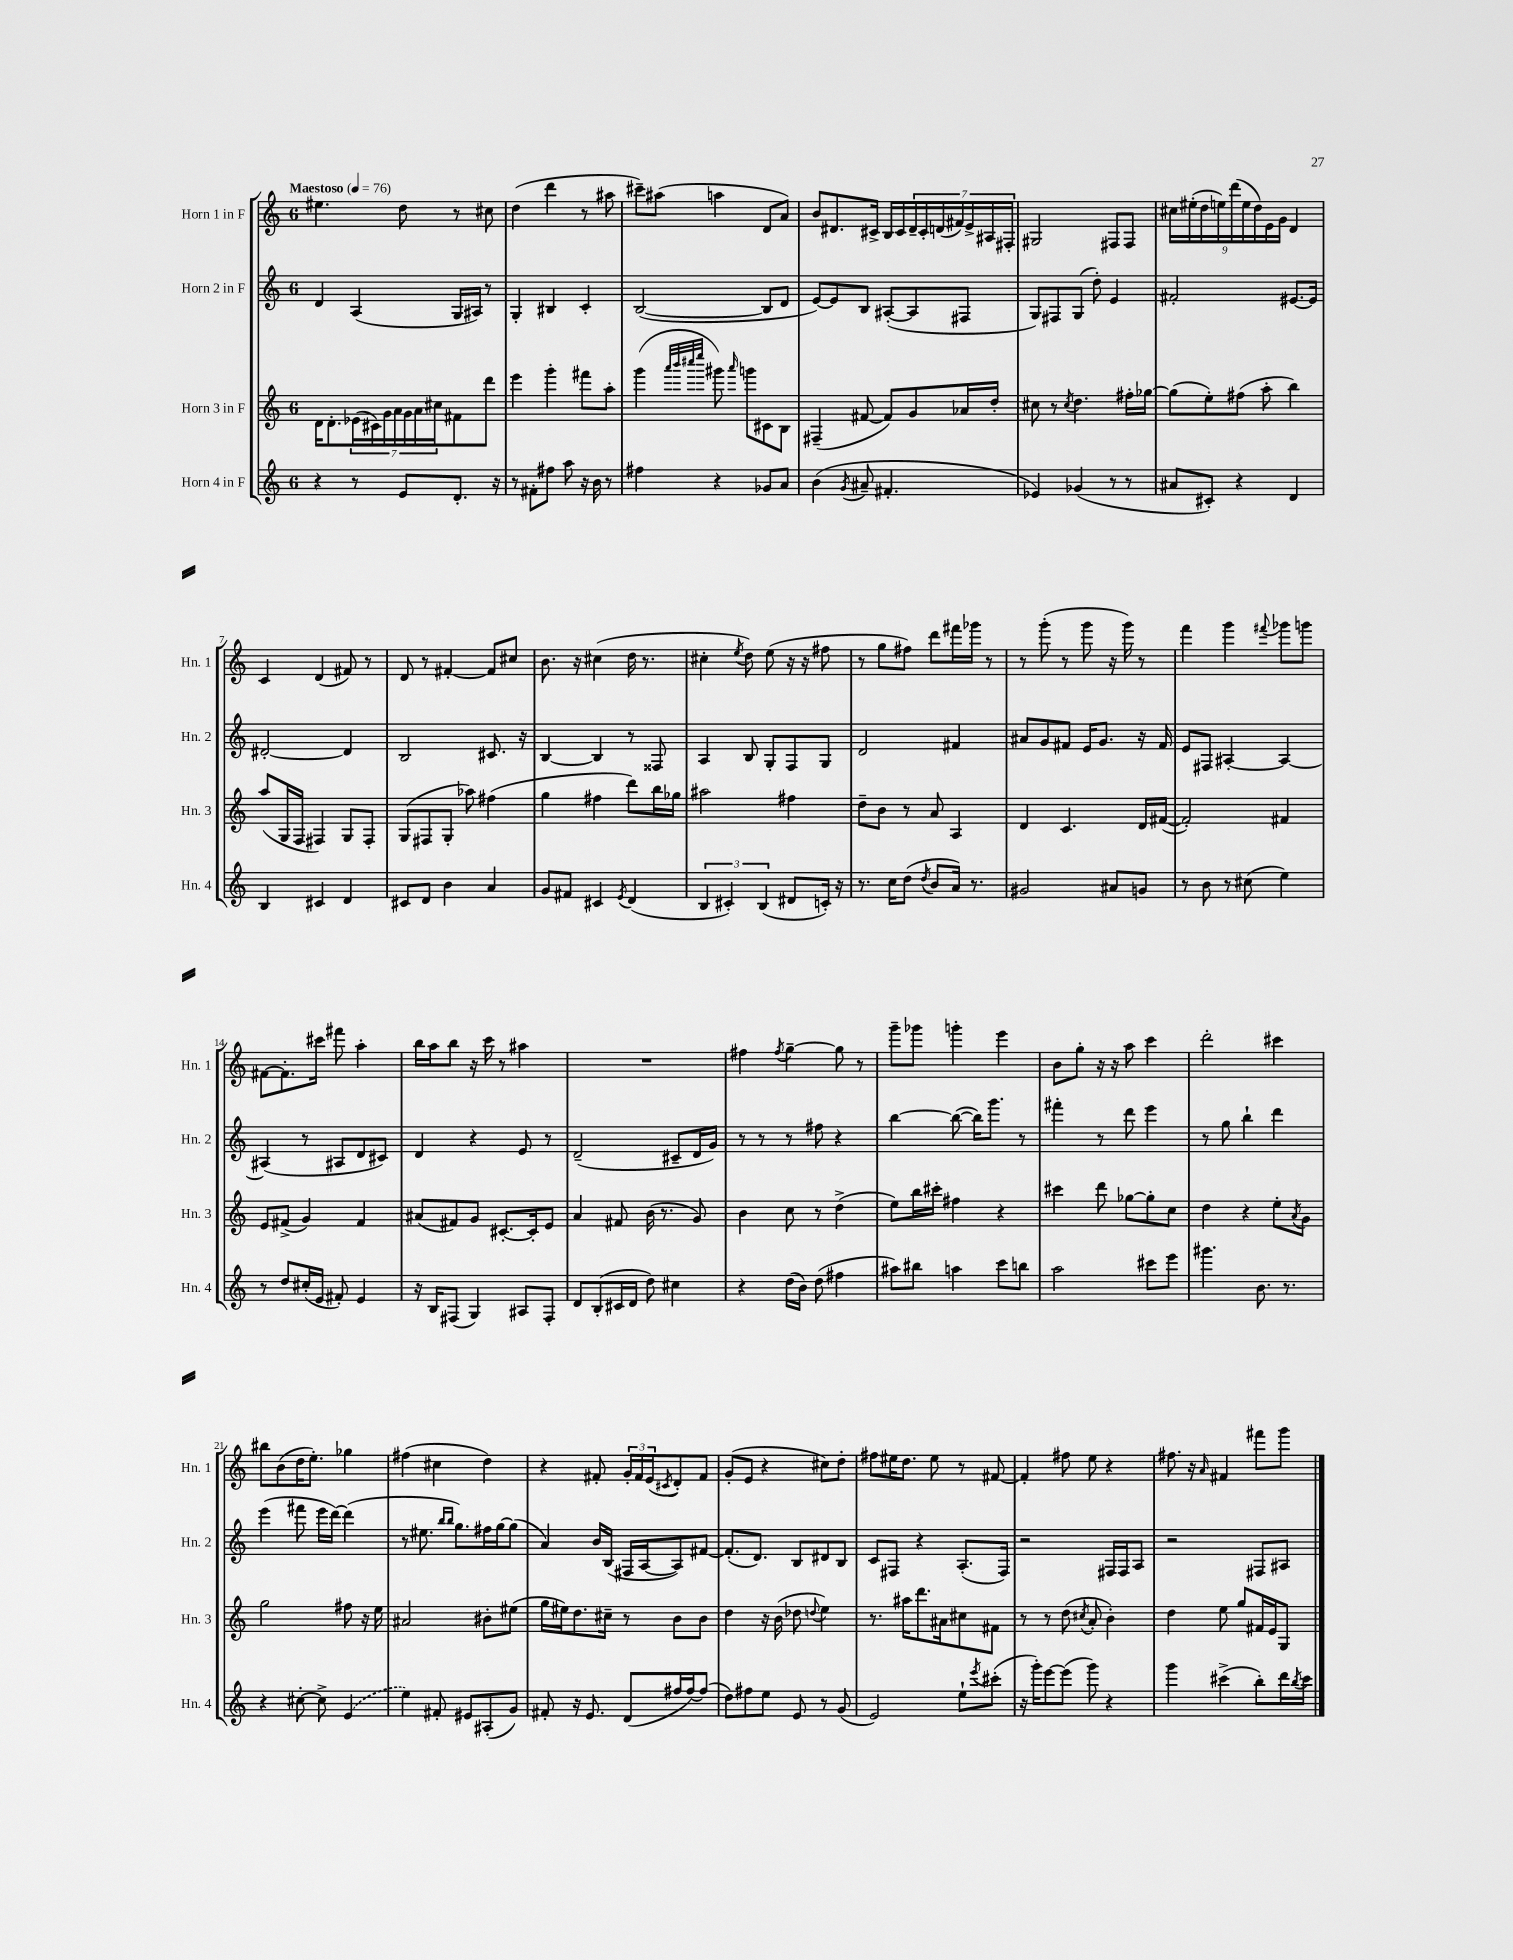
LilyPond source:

<<
\new StaffGroup <<
\new Staff = "s0" \with { instrumentName = "Horn 1 in F" shortInstrumentName = "Hn. 1" } {
    \clef treble \key c \major \once \override Staff.TimeSignature.style = #'single-digit \time 6/8 \tempo "Maestoso" 4 = 76
    eis''4. d''8 r8 cis''8 |
    d''4( d'''4 r8 ais''8 |
    cis'''8--) ais''8( a''4 d'8 a'8) |
    b'8 dis'8. cis'16-> b16 cis'16 \tuplet 7/4 { dis'16-- cis'16-. d'16( fis'16) e'16-> ais16 fis16-. } |
    gis2 fis8 fis8 |
    \tuplet 9/8 { cis''16 eis''16-.( d''16 e''16) d'''16( e''16 d''16) e'16 g'16 } d'4 |
    c'4 d'4( fis'8) r8 |
    d'8 r8 fis'4~-. fis'8 cis''8 |
    b'8. r16 cis''4( d''16 r8. |
    cis''4-. \acciaccatura { e''8 } d''8) e''8( r16 r16 fis''8 |
    r8 g''8 fis''8) d'''8 fis'''16 ges'''16 r8 |
    r8 g'''8-.( r8 g'''8 r16 g'''16) r8 |
    f'''4 g'''4 \appoggiatura { fis'''8 } ges'''8 g'''8 |
    fis'8~ fis'8.-. cis'''16 fis'''8 a''4-. |
    b''16 a''16 b''8 r16 c'''16 r8 ais''4 |
    R2. |
    fis''4 \acciaccatura { fis''8 } g''4~-- g''8 r8 |
    g'''8-- ges'''8 g'''4-. e'''4 |
    b'8 g''8-. r16 r16 a''8 c'''4 |
    d'''2-. cis'''4 |
    bis''8 b'8( d''16 e''8.-.) ges''4 |
    fis''4( cis''4 d''4) |
    r4 fis'8-. \tuplet 3/2 { g'16-. fis'16 e'16( } \acciaccatura { cis'8 } d'8-.) fis'8 |
    g'8-.( e'8 r4 cis''8) d''8-. |
    fis''8 eis''16 d''8. eis''8 r8 fis'8~ |
    fis'4-. fis''8 e''8 r4 |
    fis''8. r16 \grace { a'16 } fis'4 fis'''8 g'''8 \bar "|." |
}
\new Staff = "s1" \with { instrumentName = "Horn 2 in F" shortInstrumentName = "Hn. 2" } {
    \clef treble \key c \major \once \override Staff.TimeSignature.style = #'single-digit \time 6/8
    d'4 a4( g16 ais16) r8 |
    g4-. bis4 c'4-. |
    b2~( b8 d'8 |
    e'8~) e'8 b8 ais8~-.( ais8 fis8 |
    g8) fis8 g8( d''8-.) e'4 |
    fis'2-. eis'8.~ eis'16 |
    dis'2~-. dis'4 |
    b2 cis'8. r16 |
    b4~ b4 r8 fisis8 |
    a4 b8 g8-. f8 g8 |
    d'2 fis'4 |
    ais'8 g'8 fis'8 e'16 g'8. r16 fis'16 |
    e'8 fis8 ais4~-. ais4~ |
    ais4( r8 ais8 d'8 cis'8) |
    d'4 r4 e'8 r8 |
    d'2--( cis'8-- d'16 g'16) |
    r8 r8 r8 fis''8 r4 |
    b''4~ b''8~( b''16) g'''8. r8 |
    fis'''4-. r8 d'''8 e'''4 |
    r8 g''8 b''4-! d'''4 |
    e'''4( fis'''8 e'''16 d'''16~) d'''4( |
    r8 eis''8. \grace { b''16 b''16 } g''8.) fis''16 g''16~ g''8( |
    a'4) b'16 b16( fis16 a16~ a8) fis'8~ |
    fis'8.-.( d'8.) b8 dis'8 b8 |
    c'8 fis8 r4 a8.-.( fis16) |
    r2 fis16 fis16 a8 |
    r2 fis8 ais8 \bar "|." |
}
\new Staff = "s2" \with { instrumentName = "Horn 3 in F" shortInstrumentName = "Hn. 3" } {
    \clef treble \key c \major \once \override Staff.TimeSignature.style = #'single-digit \time 6/8
    d'16 d'8.-. \tuplet 7/4 { ees'16( cis'16) g'16 a'16 g'16 a'16 cis''16 } fis'8 d'''8 |
    e'''4 g'''4-. fis'''8 a''8-. |
    g'''4( \grace { a'''32 b'''32 cis''''32 e''''32 } gis'''8) \grace { a'''16 } g'''8 cis'8 b8 |
    fis4--( fis'8~ fis'8) g'8 aes'16 d''16-. |
    cis''8 r8 \acciaccatura { cis''8 } d''4. fis''16-. ges''16~ |
    ges''8( e''8-.) fis''8( a''8-. b''4) |
    a''8( g16 f16 fis4) g8 fis8-. |
    g8( fis8 g8-. aes''8) fis''4( |
    g''4 fis''4 d'''8) b''16 ges''16 |
    ais''2 fis''4 |
    d''8-- b'8 r8 a'8 a4 |
    d'4 c'4. d'16 fis'16~( |
    fis'2-.) fis'4 |
    e'8 fis'8->( g'4) fis'4 |
    ais'8( fis'8) g'8 cis'8.~-. cis'16-. e'8 |
    a'4 fis'8 b'16( r8. g'8) |
    b'4 c''8 r8 d''4->( |
    e''8) b''16 cis'''16-. fis''4 r4 |
    cis'''4 d'''8 ges''8~ ges''8-. c''8 |
    d''4 r4 e''8-. \acciaccatura { a'8 } g'8 |
    g''2 fis''8 r16 e''16 |
    ais'2 bis'8-. eis''8( |
    g''16 eis''16) d''8. cis''16-- r8 b'8 b'8 |
    d''4 r16 b'16( des''8 \appoggiatura { d''8 } e''4) |
    r8. ais''16 d'''8. ais'16 cis''8 fis'8 |
    r8 r8 d''8( \acciaccatura { cis''8 } a'8-. b'4-.) |
    d''4 e''8 g''8 fis'16 e'16 g8 \bar "|." |
}
\new Staff = "s3" \with { instrumentName = "Horn 4 in F" shortInstrumentName = "Hn. 4" } {
    \clef treble \key c \major \once \override Staff.TimeSignature.style = #'single-digit \time 6/8
    r4 r8 e'8 d'8.-. r16 |
    r8 fis'8-. fis''8 a''8 r16 b'16 r8 |
    fis''4 r4 ges'8 a'8 |
    b'4( \acciaccatura { g'8 } ais'8-- fis'4.-. |
    ees'4) ges'4( r8 r8 |
    ais'8 cis'8-.) r4 d'4 |
    b4 cis'4 d'4 |
    cis'8 d'8 b'4 a'4 |
    g'8 fis'8 cis'4 \acciaccatura { e'8 } d'4( |
    \tuplet 3/2 { b4 cis'4-.) b4( } dis'8 c'16-.) r16 |
    r8. c''16 d''8( \acciaccatura { d''8 } b'8 a'16) r8. |
    gis'2 ais'8 g'8 |
    r8 b'8 r8 cis''8( e''4) |
    r8 d''8 cis''16-.( e'16 fis'8-.) e'4 |
    r16 b16 fis8( g4) ais8 fis8-. |
    d'8 b8-.( cis'16 d'16 d''8) cis''4 |
    r4 d''16( b'16) d''8( fis''4 |
    ais''8) bis''8 a''4 c'''8 b''8 |
    a''2 cis'''8 e'''8 |
    gis'''4. b'8. r8. |
    r4 cis''8~-. cis''8-> \once \slurDashed e'4( |
    e''4) fis'8-. eis'8 ais8-.( g'8) |
    fis'8-. r16 e'8. d'8( fis''16 fis''16~) fis''8( |
    d''8) fis''8 e''8 e'8 r8 g'8( |
    e'2) e''8-! \acciaccatura { e'''8 } cis'''8-.( |
    r16 g'''16-.) e'''8~ e'''8( g'''8) r4 |
    g'''4 cis'''4->( b''8-.) d'''16 \acciaccatura { b''8 } cis'''16 \bar "|." |
}
>>
>>
